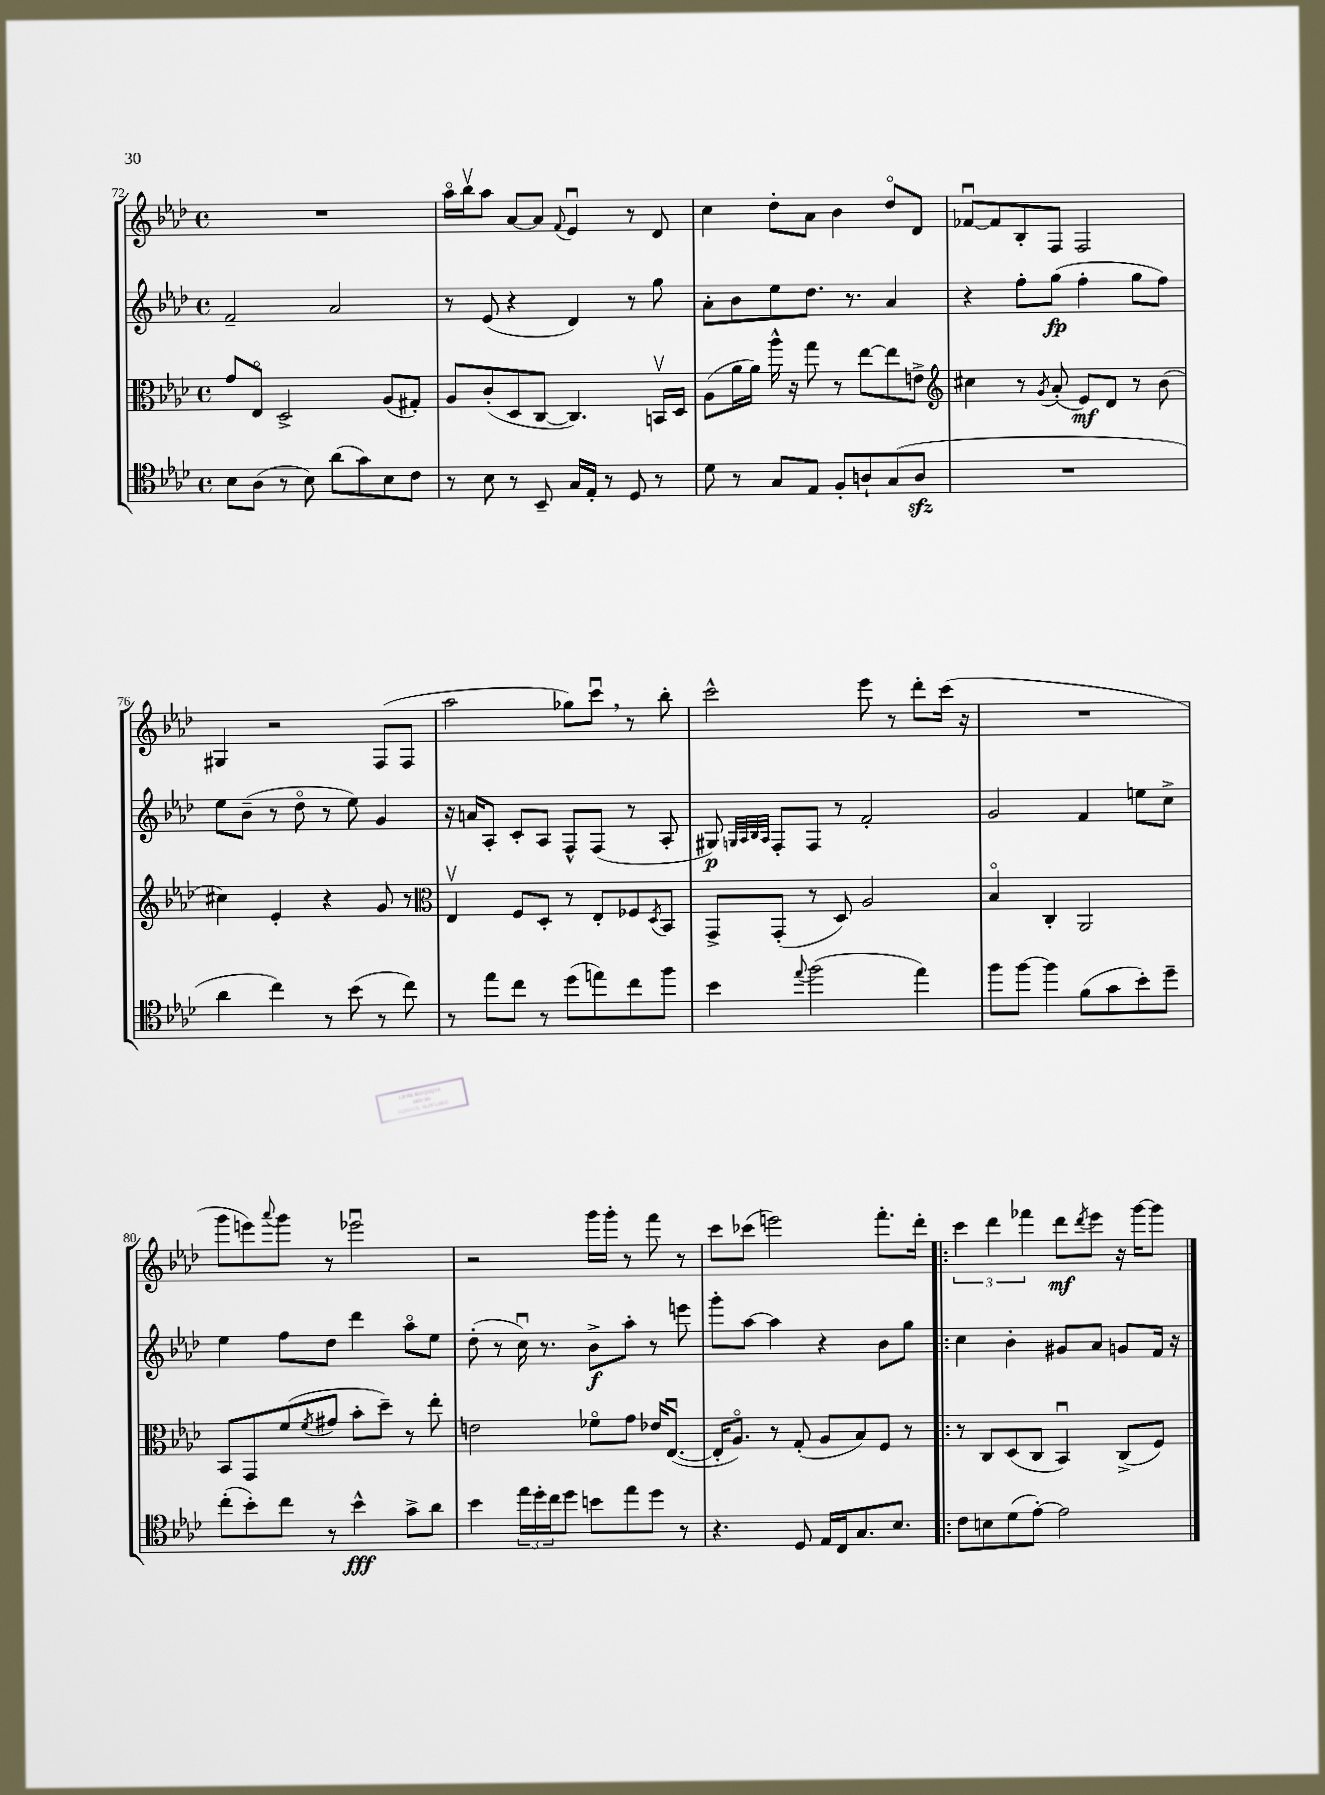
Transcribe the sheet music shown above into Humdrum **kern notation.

**kern	**kern	**kern	**kern
*staff4	*staff3	*staff2	*staff1
*clefC4	*clefC3	*clefG2	*clefG2
*k[b-e-a-d-]	*k[b-e-a-d-]	*k[b-e-a-d-]	*k[b-e-a-d-]
*M4/4	*M4/4	*M4/4	*M4/4
*met(c)	*met(c)	*met(c)	*met(c)
8B-	8g	2f~	1r
(8A-	8E-o	.	.
8r	2D-^	.	.
8B-)	.	.	.
(8a-	.	2a-	.
8g)	.	.	.
8B-	(8A-	.	.
8c	8G#')	.	.
=	=	=	=
8r	8A-	8r	16aa-o
.	.	.	16bb-v
8B-	(8c'	(8e-	8aa-
8r	8D-	4r	[8a-
8BB-~	[8C	.	8a-]
.	.	.	8qqf
16G	4.C])	4d-)	4e-u
16E-'	.	.	.
8r	.	.	.
8D-	.	8r	8r
8r	16BBv	8gg	8d-
.	16D-	.	.
=	=	=	=
8d-	(8A-	8a-'	4cc
8r	16a-	8b-	.
.	16a-)	.	.
8G	16aa-^^	8ee-	8dd-'
.	16r	.	.
8E-	8gg	8.dd-	8a-
8F'	8r	.	4b-
.	.	8.r	.
8A`	[8ee-	.	.
(8G	8ee-]	4a-	8dd-o
8A	8e^	.	8d-
=	=	=	=
*	*clefG2	*	*
1r	4cc#	4r	[8f-u
.	.	.	8f-]
.	8r	8ff'	8B-'
.	8qg	.	.
.	(8a-'	(8gg	8F
.	8e-)	4ff'	2F
.	8d-	.	.
.	8r	8gg	.
.	(8b-	8ff)	.
=	=	=	=
4a-	4cc#)	8ee-	4G#
.	.	(8b-~	.
4cc)	4e-'	8r	2r
.	.	8dd-o	.
8r	4r	8r	.
(8b-	.	8ee-)	.
8r	8g	4g	(8F
8cc)	8r	.	8F
=	=	=	=
*	*clefC3	*	*
8r	4E-v	16r	2aa-
.	.	16a	.
8ee-	.	8A-'	.
8cc	8F	8c'	.
8r	8D-'	8A-	.
(8dd-	8r	8F^^	8gg-)
8ee)	8E-'	(8F	8cccu
8cc	8F-	8r	8r
.	8qD-	.	.
8ff	8BB-	8A-'	8bb-'
=	=	=	=
4b-	8GG^	8G#)	2ccc^^
.	.	32qqG	.
.	.	32qqA-	.
.	.	32qqB-	.
.	.	32qqA-	.
.	(8GG'	8F'	.
8qqee-	.	.	.
(2ff	8r	8F	.
.	8D-)	8r	.
.	2A-	2f'	8eee-
.	.	.	8r
4ee-)	.	.	8ddd-'
.	.	.	(16ccc
.	.	.	16r
=	=	=	=
8ff	4B-o	2g	1r
[8ff	.	.	.
4ff]	4C'	.	.
(8f	2AA-	4f	.
8g	.	.	.
8b-')	.	8ee	.
8dd-~	.	8cc^	.
=	=	=	=
(8cc'	8BB-	4ee-	8ggg
8b-')	8GG	.	8eee)
.	.	.	8qqaaa-
8cc	(8f	8ff	8ggg
.	8qf	.	.
8r	8g#	8dd-	8r
4b-^^	8b-'	4ddd-	2eee-u
.	8dd-~)	.	.
8g^	8r	8aa-o	.
8a-	8ee-'	8ee-	.
=	=	=	=
4b-	2e	(8dd-'	2r
.	.	8r	.
24ee-	.	16ccu)	.
24dd-'	.	.	.
.	.	8.r	.
24cc	.	.	.
8dd-	.	.	.
8b	8f-o	8b-^	16ggg
.	.	.	16ggg'
8ee-	8g	8aa-'	8r
8dd-	16e-	8r	8fff
.	([8.E-u	.	.
8r	.	8eee	8r
=	=	=	=
4.r	16E-']	8ggg'	8ccc
.	8.A-o)	.	.
.	.	[8aa-	(8ccc-
.	8r	4aa-]	2eee)
8D-	(8G'	.	.
16E-	8A-	4r	.
16C	.	.	.
8.G	8B-)	.	.
.	8F	8b-	8.fff'
8.B-	.	.	.
.	8r	8gg	.
.	.	.	16ddd-'
=!|:	=!|:	=!|:	=!|:
8c	8r	4cc	6ccc
8B	8C	.	.
.	.	.	6ddd-
(8d-	(8D-	4b-'	.
.	.	.	6fff-
[8e-')	8C	.	.
2e-]	4BB-u)	8g#	8ddd-
.	.	.	8qddd-
.	.	8a-	8eee-
.	(8C^	8g	16r
.	.	.	[16ggg
.	8F)	16f	8ggg]
.	.	16r	.
==	==	==	==
*-	*-	*-	*-
